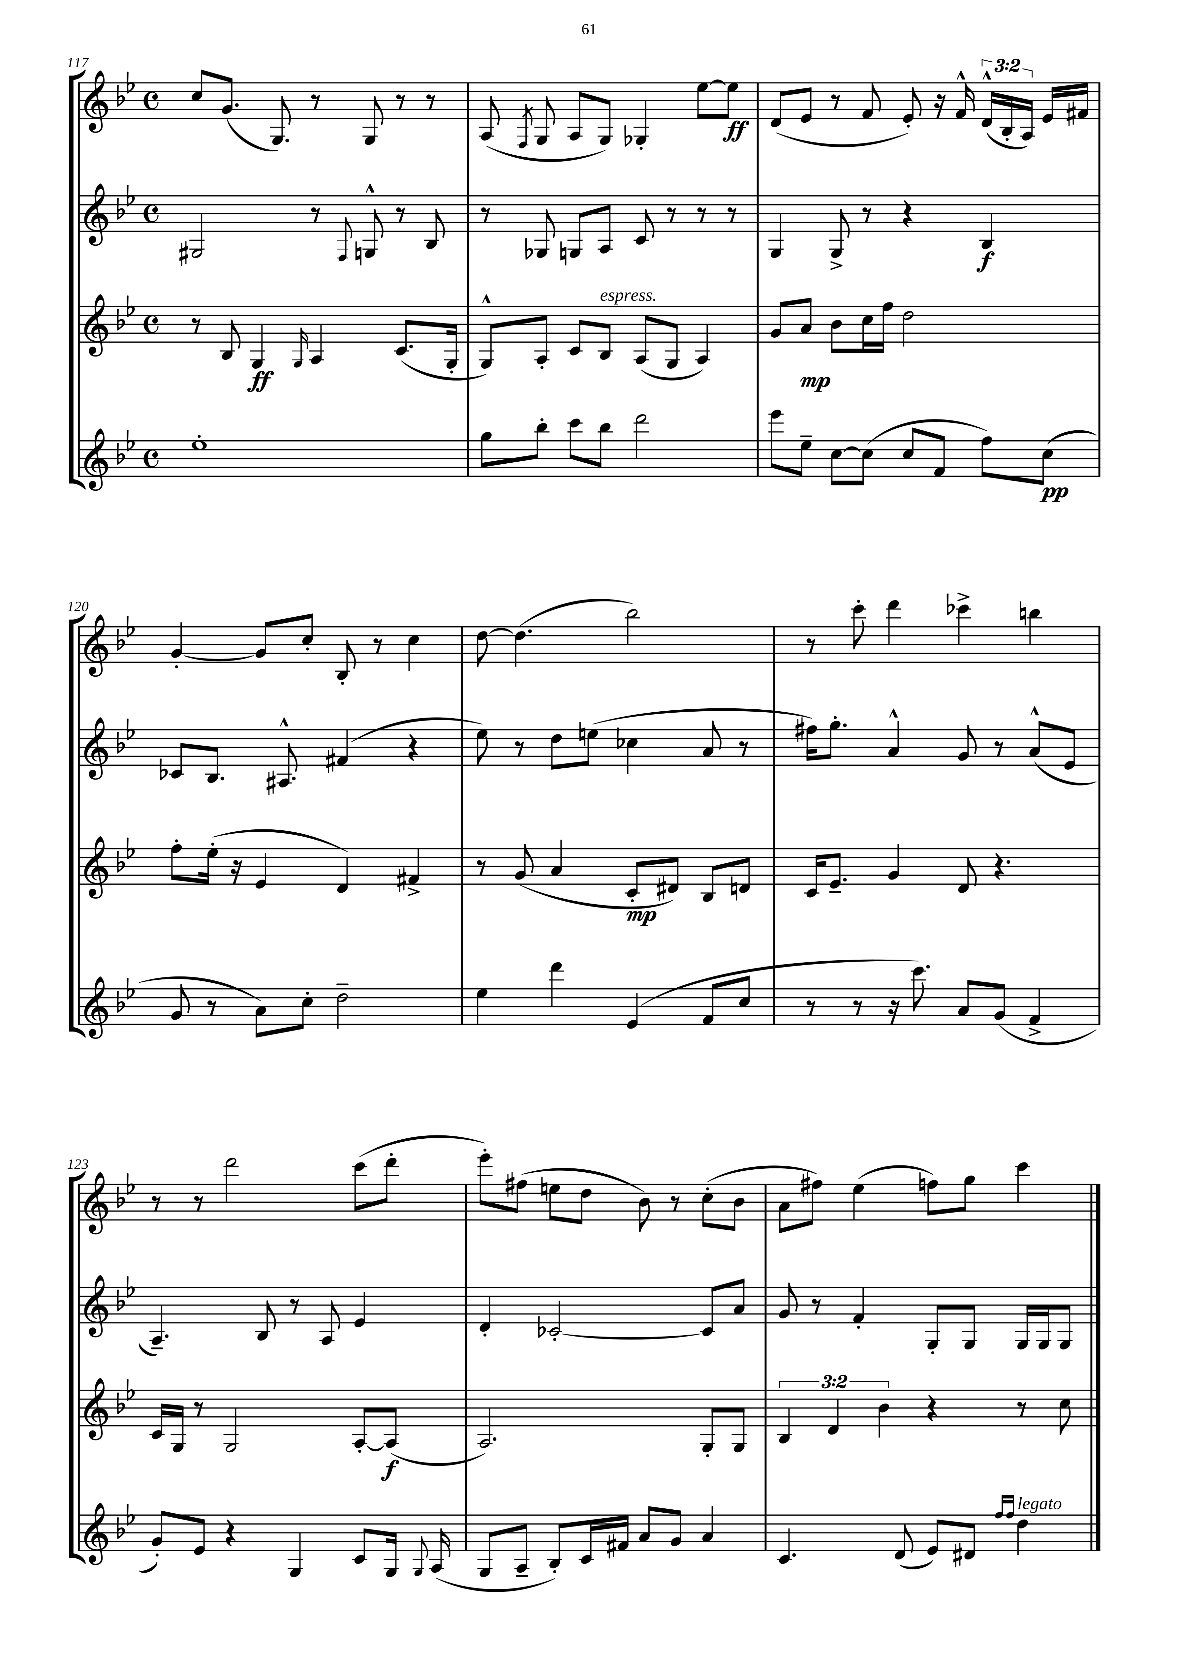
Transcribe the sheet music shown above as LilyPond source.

<<
\new StaffGroup <<
\new Staff = "s0" {
    \clef treble \key bes \major \defaultTimeSignature \time 4/4 \override Staff.TupletNumber.text = #tuplet-number::calc-fraction-text
    \autoBeamOff c''8[ g'8.]( g8.) r8 g8 r8 r8 |
    a8( \acciaccatura { f8 } g8 a8[ g8]) ges4-. ees''8[~ ees''8]\ff |
    d'8[( ees'8] r8 f'8 ees'8-.) r16 f'16-^ \tuplet 3/2 { d'16[-^( bes16-. a16]) } ees'16[ fis'16] |
    g'4~-. g'8[ c''8]-. bes8-. r8 c''4 |
    d''8~ d''4.( bes''2) |
    r8 c'''8-. d'''4 ces'''4-> b''4 |
    r8 r8 d'''2 c'''8[( d'''8]-. |
    ees'''8[-.) fis''8]( e''8[ d''8] bes'8) r8 c''8[-.( bes'8] |
    a'8[ fis''8]) ees''4( f''8[) g''8] c'''4 \bar "|." |
}
\new Staff = "s1" {
    \clef treble \key bes \major \defaultTimeSignature \time 4/4
    \autoBeamOff gis2 r8 \appoggiatura { f8 } g8-^ r8 bes8 |
    r8 ges8 g8[ a8] c'8 r8 r8 r8 |
    g4 g8-> r8 r4 bes4\f |
    ces'8[ bes8.] ais8.-^ fis'4( r4 |
    ees''8) r8 d''8[ e''8]( ces''4 a'8 r8 |
    fis''16[) g''8.]-. a'4-^ g'8 r8 a'8[-^( ees'8] |
    a4.--) bes8 r8 a8 ees'4 |
    d'4-. ces'2~-. ces'8[ a'8] |
    g'8 r8 f'4-. g8[-. g8] g16[ g16 g8] \bar "|." |
}
\new Staff = "s2" {
    \clef treble \key bes \major \defaultTimeSignature \time 4/4 \override Staff.TupletNumber.text = #tuplet-number::calc-fraction-text
    \autoBeamOff r8 bes8 g4\ff \grace { g16 } a4 c'8.[( g16]-. |
    g8[-^) a8]-. c'8[ bes8]^\markup { \italic "espress." } a8[( g8] a4) |
    g'8[ a'8]\mp bes'8[ c''16 f''16] d''2 |
    f''8[-. ees''16]-.( r16 ees'4 d'4) fis'4-> |
    r8 g'8( a'4 c'8[-.\mp dis'8]) bes8[ d'8] |
    c'16[ ees'8.]-- g'4 d'8 r4. |
    c'16[ g16] r8 g2 a8[~-. a8]\f( |
    a2.) g8[-. g8] |
    \tuplet 3/2 { bes4 d'4 bes'4 } r4 r8 c''8 \bar "|." |
}
\new Staff = "s3" {
    \clef treble \key bes \major \defaultTimeSignature \time 4/4
    \autoBeamOff ees''1-. |
    g''8[ bes''8]-. c'''8[ bes''8] d'''2 |
    ees'''8[ ees''8]-- c''8[~ c''8]( c''8[ f'8] f''8[) c''8]\pp( |
    g'8 r8 a'8[) c''8]-. d''2-- |
    ees''4 d'''4 ees'4( f'8[ c''8] |
    r8 r8 r16 c'''8.) a'8[ g'8]( f'4-> |
    g'8[-.) ees'8] r4 g4 c'8[ g16] \appoggiatura { g8 } a16( |
    g8[ a8]-- bes8[-.) c'16 fis'16] a'8[ g'8] a'4 |
    c'4. d'8( ees'8[) dis'8] \grace { f''16[ f''16] } d''4^\markup { \italic "legato" } \bar "|." |
}
>>
>>
\layout { \context { \Score currentBarNumber = #117 } }
